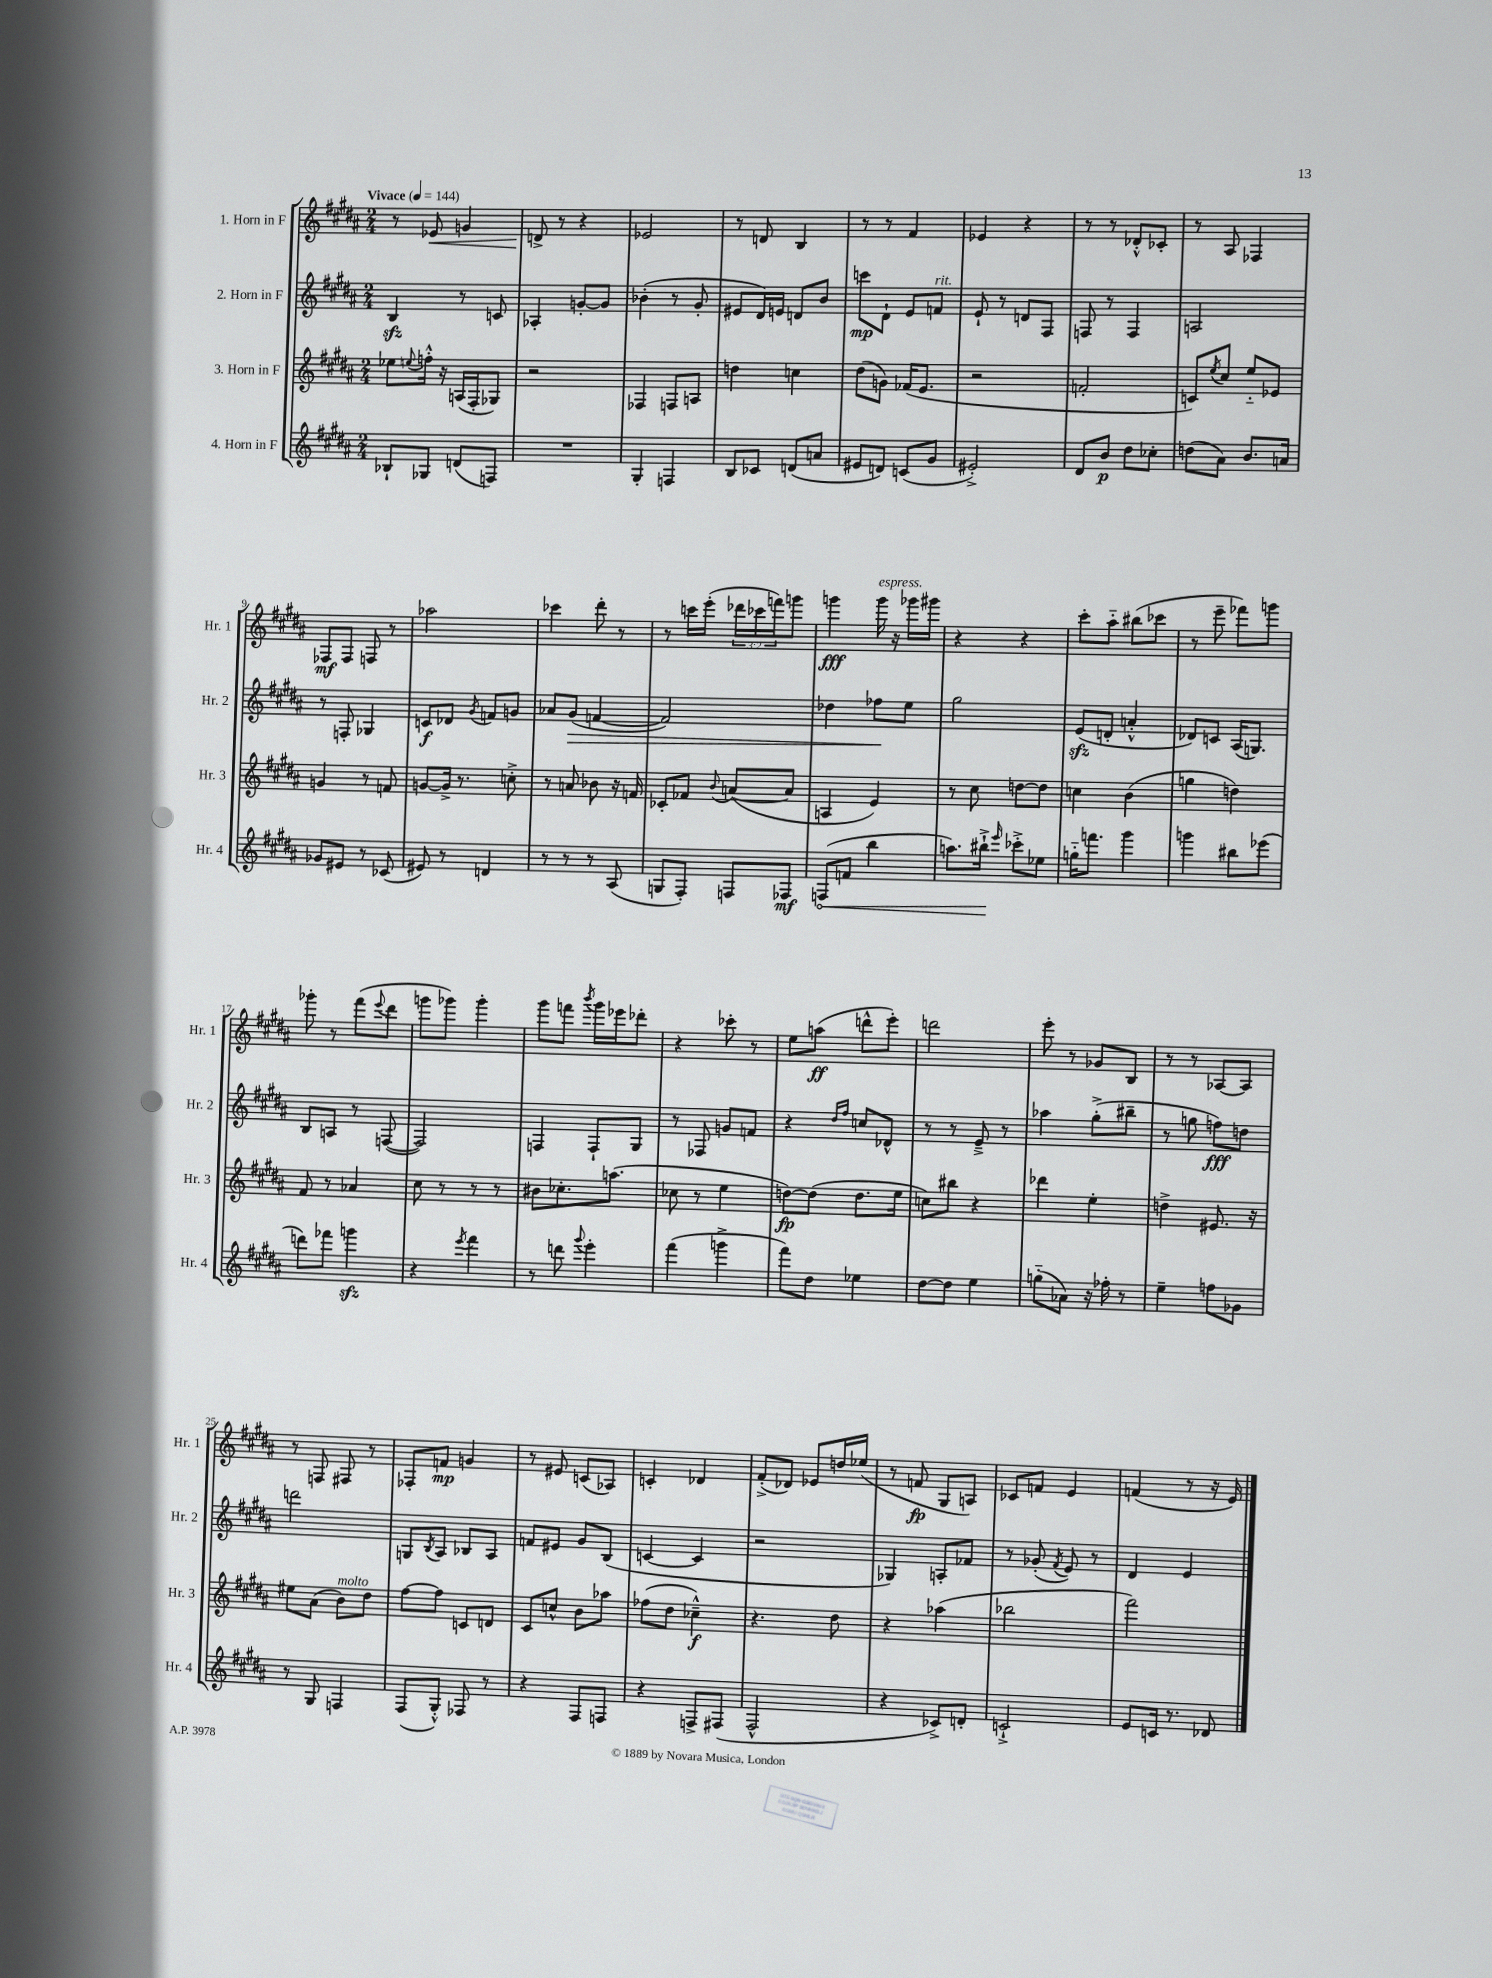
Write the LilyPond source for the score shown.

<<
\new StaffGroup <<
\new Staff = "s0" \with { instrumentName = "1. Horn in F" shortInstrumentName = "Hr. 1" } {
    \clef treble \key b \major \numericTimeSignature \time 2/4 \override Staff.TupletNumber.text = #tuplet-number::calc-fraction-text \tempo "Vivace" 4 = 144
    r8 ees'8\< g'4 |
    d'8->\! r8 r4 |
    ees'2 |
    r8 d'8 b4 |
    r8 r8 fis'4 |
    ees'4 r4 |
    r8 r8 des'8-.-^ ces'8-. |
    r8 ais8 fes4 |
    fes8\mf fes8 f8 r8 |
    aes''2 |
    ces'''4 dis'''8-. r8 |
    r8 c'''16 e'''16-.( \tuplet 3/2 { des'''16 ces'''16 f'''16) } g'''8 |
    g'''4\fff g'''16^\markup { \italic "espress." } r16 ges'''16 gis'''16 |
    r4 r4 |
    cis'''8-. ais''8-_ bis''8( ces'''8 |
    r8 e'''8-- fes'''8) g'''8 |
    ges'''8-. r8 fis'''8( \appoggiatura { e'''8 } dis'''8 |
    g'''8 ges'''8) ges'''4-. |
    gis'''8 f'''8 \acciaccatura { b'''8 } gis'''16 ees'''16 des'''8-. |
    r4 ces'''8-. r8 |
    e''8 a''8\ff( d'''8-^ e'''8-.) |
    d'''2 |
    e'''8-. r8 ges'8 b8 |
    r8 r8 aes8~ aes8 |
    r8 f8 fis8 r8 |
    fes8-. f'8\mp g'4 |
    r8 eis'8 c'8( aes8) |
    c'4-. des'4 |
    fis'8-.->( des'8) ees'8 d''16 ees''16( |
    r8 f'8\fp gis8 a8) |
    ces'8 f'8 e'4 |
    f'4( r8 r16 e'16) \bar "|." |
}
\new Staff = "s1" \with { instrumentName = "2. Horn in F" shortInstrumentName = "Hr. 2" } {
    \clef treble \key b \major \numericTimeSignature \time 2/4
    b4\sfz r8 c'8 |
    aes4-. g'8~-. g'8 |
    bes'4-.( r8 gis'8-. |
    eis'8 dis'16) e'16 d'8 b'8 |
    c'''8\mp dis'8-! e'8 f'8^\markup { \italic "rit." } |
    e'8-! r8 d'8 fis8 |
    f8 r8 f4 |
    a2 |
    r8 f8-. ges4 |
    c'8\f des'8 \acciaccatura { gis'8 } f'8 g'8 |
    aes'8 gis'8\>( f'4~ |
    f'2) |
    des''4 fes''8\! e''8 |
    gis''2 |
    e'8\sfz( d'8-. a'4-.-^ |
    des'8) c'8 ais16( g8.) |
    b8 a8 r8 f8~( |
    f2) |
    f4 f8-! gis8 |
    r8 fes8 g'8 f'8 |
    r4 \grace { dis''16 fis''16 } c''8 des'8-^ |
    r8 r8 e'8---> r8 |
    aes''4 gis''8-.->( bis''8-- |
    r8 g''8 f''8\fff) d''8 |
    d'''2 |
    g8 \acciaccatura { b8 } ais8 bes8 ais8 |
    f'8 eis'8 gis'8 b8( |
    c'4~ c'4 |
    r2 |
    ges4) a8-. fes'8 |
    r8 ges'8-.( \acciaccatura { fis'8 } e'8) r8 |
    dis'4 e'4 \bar "|." |
}
\new Staff = "s2" \with { instrumentName = "3. Horn in F" shortInstrumentName = "Hr. 3" } {
    \clef treble \key b \major \numericTimeSignature \time 2/4
    ees''8 \appoggiatura { e''8 } f''16-.-^ r16 a16( fis16-. ges8) |
    r2 |
    fes4 f8 a8 |
    d''4 c''4 |
    dis''8( g'8) fes'16( e'8. |
    r2 |
    f'2-. |
    c'8) \acciaccatura { e''8 } cis''8 e''8-_ ees'8 |
    g'4 r8 f'8 |
    g'8~ g'16-> r8. c''8-.-> |
    r8 a'8 bes'8 r16 f'16 |
    ces'8-. fes'8 \appoggiatura { b'8 } a'8~( a'8 |
    a4 e'4) |
    r8 cis''8 d''8~ d''8 |
    c''4 b'4( |
    g''4 d''4) |
    fis'8 r8 aes'4 |
    cis''8 r8 r8 r8 |
    bis'8 ces''8.-. a''8.( |
    ces''8 r8 e''4 |
    d''8~\fp) d''8( d''8. e''16 |
    c''8) bis''8 r4 |
    des'''4 e''4-. |
    d''4-> eis'8. r16 |
    eis''8 ais'8( b'8^\markup { \italic "molto" }) dis''8 |
    fis''8~ fis''8 c'8 d'8 |
    cis'8 c''8-^ b'8 aes''8 |
    fes''8( dis''8 ces''4---^\f) |
    r4. dis''8 |
    r4 aes''4( |
    bes''2 |
    fis'''2) \bar "|." |
}
\new Staff = "s3" \with { instrumentName = "4. Horn in F" shortInstrumentName = "Hr. 4" } {
    \clef treble \key b \major \numericTimeSignature \time 2/4
    bes8-! ges8 d'8( f8) |
    R2 |
    gis4-. f4 |
    b8 ces'8 d'8( a'8 |
    eis'8 d'8) c'8( gis'8 |
    eis'2-.->) |
    dis'8 b'8\p dis''8 ces''8-. |
    d''8( ais'8) b'8. a'16 |
    ges'8 eis'8 r8 ces'8( |
    eis'8) r8 d'4 |
    r8 r8 r8 ais8( |
    g8 fis8-.) f8 fes8\mf |
    \once \override Hairpin.circled-tip = ##t f8\<( f'8 b''4 |
    a''8.) bis''16-!->\! \grace { e'''16 } ces'''8-.-> ees''8 |
    g''16-_ f'''8. gis'''4 |
    g'''4 bis''8 ees'''8( |
    d'''8) fes'''8 g'''4\sfz |
    r4 \acciaccatura { e'''8 } fis'''4 |
    r8 d'''8 \appoggiatura { gis'''8 } e'''4-. |
    fis'''4( g'''4-> |
    fis'''8) dis''8 ees''4 |
    dis''8~ dis''8 e''4 |
    g''8-_( aes'8) r16 fes''16-. r8 |
    e''4-- f''8 ges'8 |
    r8 gis8 f4 |
    fis8( gis8-.-^) fes8 r8 |
    r4 fis8 f8 |
    r4 f8-> fis8( |
    fis2-^ |
    r4 ces'8->) d'8-. |
    c'2-!-> |
    e'8 c'16 r8. des'8 \bar "|." |
}
>>
>>
